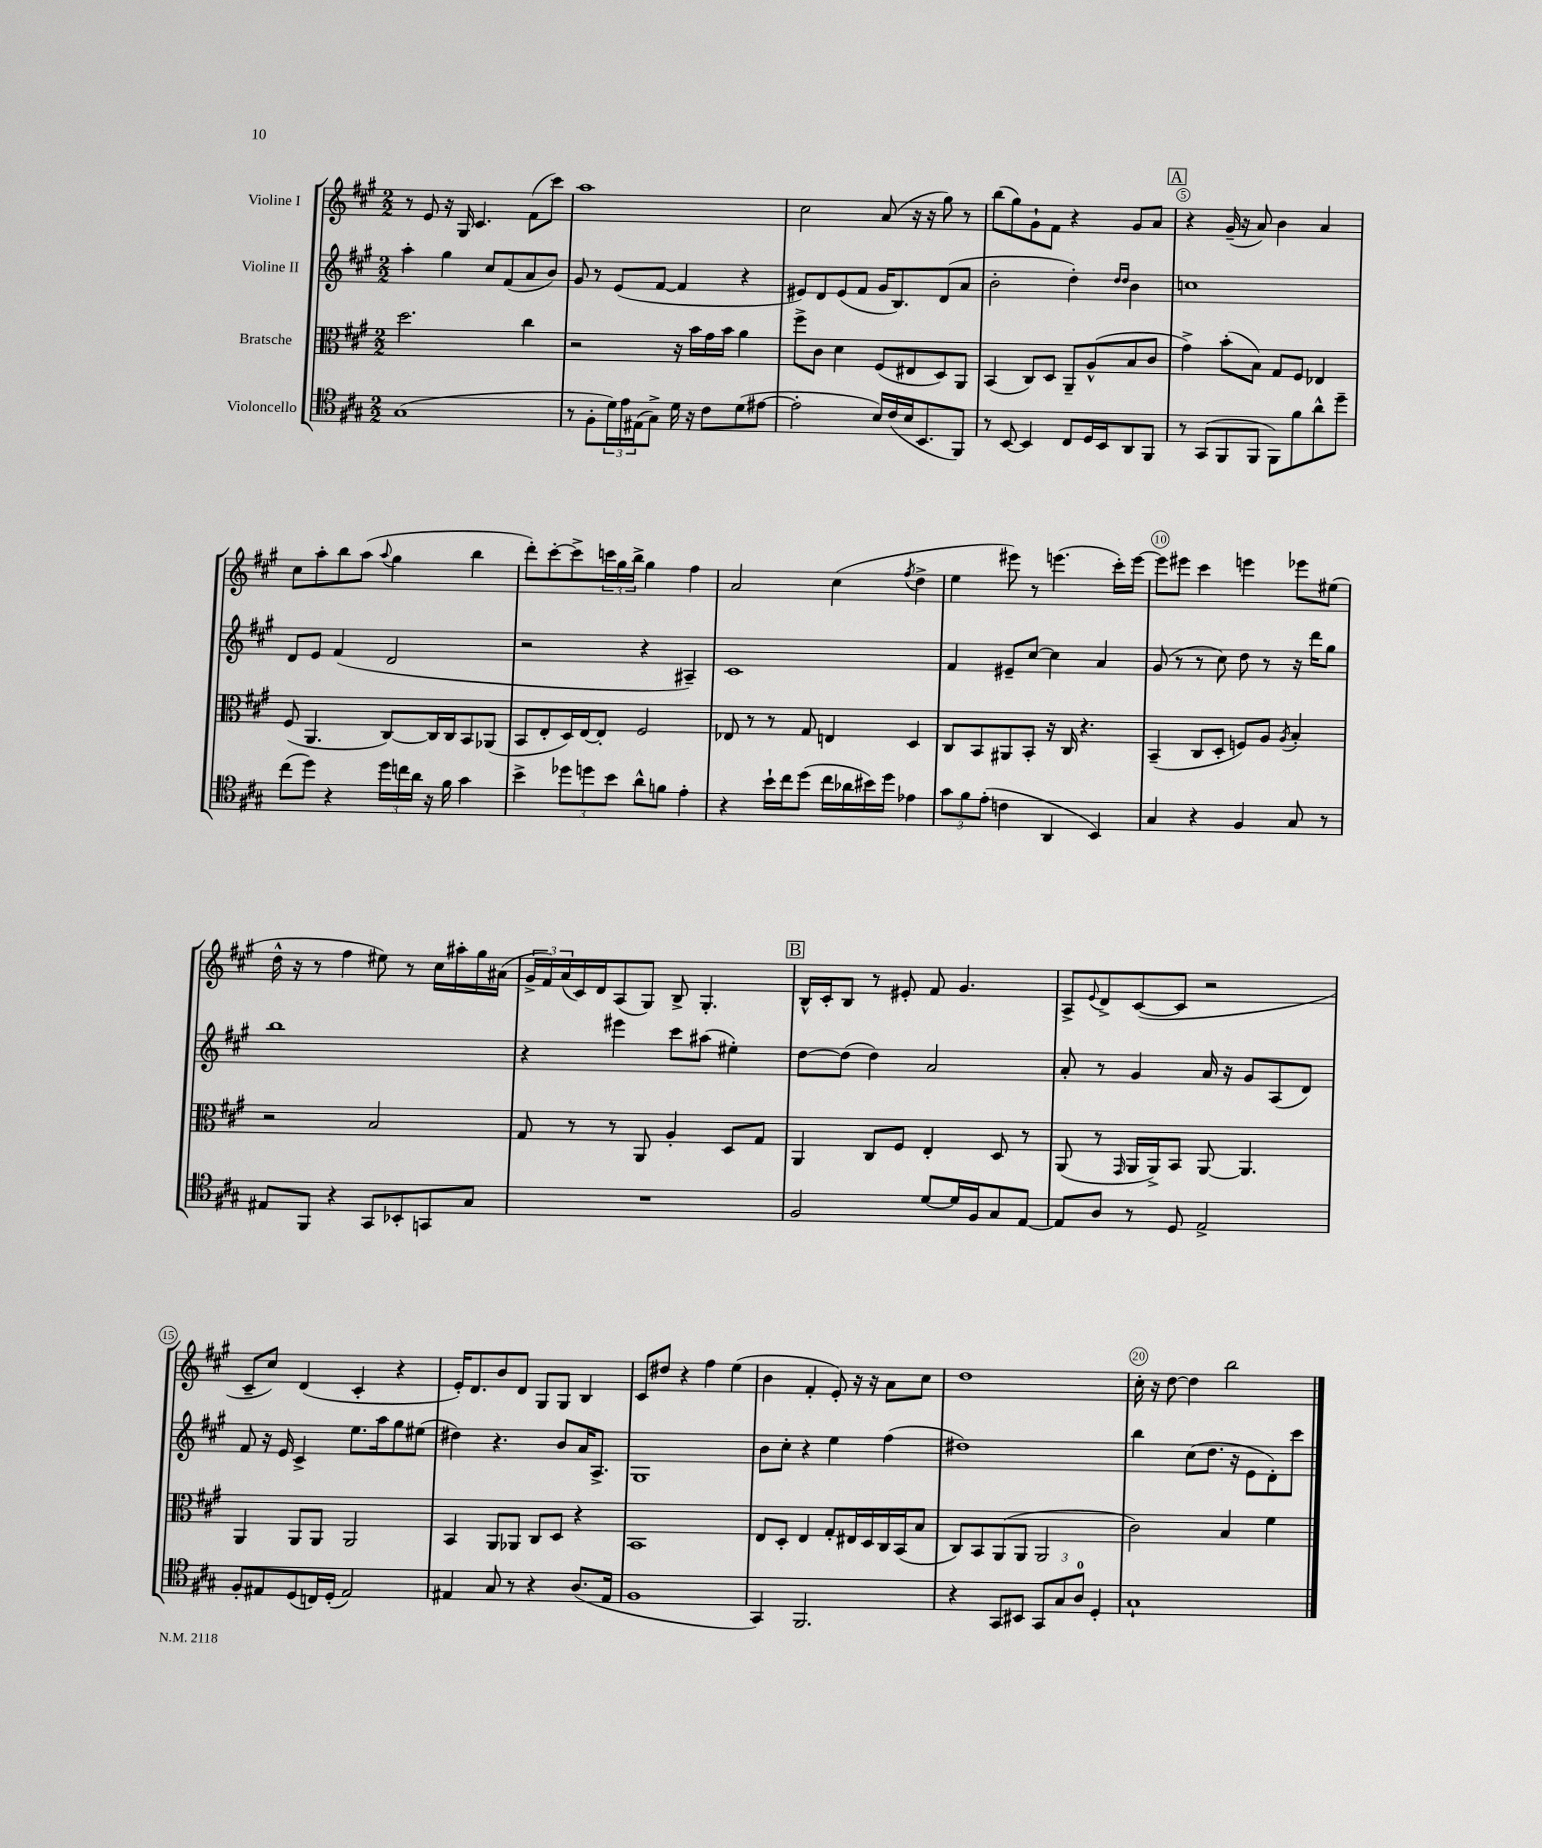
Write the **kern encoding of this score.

**kern	**kern	**kern	**kern
*part4	*part3	*part2	*part1
*staff4	*staff3	*staff2	*staff1
*I"Violoncello	*I"Bratsche	*I"Violine II	*I"Violine I
*clefC4	*clefC3	*clefG2	*clefG2
*k[f#c#g#]	*k[f#c#g#]	*k[f#c#g#]	*k[f#c#g#]
*M2/2	*M2/2	*M2/2	*M2/2
=1	=1	=1	=1
(1G#	2.dd\	4aa'\	8r
.	.	.	8e/
.	.	4gg#\	16r
.	.	.	16G#/
.	.	.	4.c#/
.	.	8cc#/L	.
.	.	(8f#/	.
.	4cc#\	8a/	(8f#\L
.	.	8b/J)	8ccc#\J)
=2	=2	=2	=2
8r	2r	8g#/	1aa
8F#'\L	.	8r	.
24d\L)	.	(8e/L	.
24e\	.	.	.
(24E#X\J	.	.	.
8G#^\J)	.	[8f#/J	.
16d\	16r	4f#/]	.
16r	16b\LL	.	.
8c#\L	16g#\	.	.
.	16b\JJ	.	.
(8d\	4a\	4r	.
[8e#X\J	.	.	.
=3	=3	=3	=3
2e#'\]	8ff#^\L	8e#X/L)	2cc#\
.	8c#\J	8d/	.
.	4d\	(8e#/	.
.	.	8f#/J	.
16B/LL)	(8F#/L	16g#/KL	(8a/
(16c#/	.	8.B/)	.
16B/J	8E#X/	.	16r
8.BB/	.	.	16r
.	8D/)	(8d/	8gg#\)
8FF#/J)	8AA/J	8a/J	8r
=4	=4	=4	=4
8r	(4BB/	2b'\	(8bb\L
[8BB/	.	.	8gg#\)
4BB/]	8C#/L)	.	8g#`\
.	8D/J	.	8f#\J
8C#/L	8AA~/L	4dd'\)	4r
16D/L	(8A^^/	.	.
16BB/J	.	.	.
.	.	16qqdd/LL	.
.	.	16qqdd/JJ	.
8AA/	8B/	4b\	8g#/L
8FF#/J	8c#/J	.	8a/J
!!LO:REH:place=s1:t=A
=5	=5	=5	=5
8r	4g#^\)	1ccn	4r
(8GG#/L	.	.	.
8FF#/	(8b'\L	.	(16g#~/
.	.	.	16r
8FF#/J	8B\J)	.	8a/)
8FF#\L)	8G#/L	.	4b\
8f#\	8F#/J	.	.
8a^^\	4E-X/	.	4a/
8dd~\J	.	.	.
!!LO:LB:g=z
=6	=6	=6	=6
(8cc#\L	(8F#/	8d/L	8cc#\L
8dd\J)	4.AA/	8e/J	8aa'\
4r	.	(4f#/	8bb\
.	.	.	(8aa\J
.	.	.	8qqaa/
24dd\LL	[8C#/L)	2d/	4gg#\
24ccn\	.	.	.
24a\JJ	.	.	.
16r	16C#/L]	.	.
16f#\	16C#/J	.	.
4g#\	8BB/	.	4bb\
.	(8AA-X/J	.	.
=7	=7	=7	=7
4b^\	8BB/L	2r	8ddd'\L)
.	8E'/	.	[8ccc#'\
12dd-X\L	16D/L)	.	8ccc#^\]
.	[16E/J	.	.
12ddn\	.	.	.
.	8E'/J]	.	24cccn\L
12b\J	.	.	24gg#\
.	.	.	24bb^\JJ
8a^^\L	2F#/	4r	4gg#\
8fn\J	.	.	.
4e'\	.	4A#X~/)	4ff#\
=8	=8	=8	=8
4r	8E-X/	1c#	2a/
.	8r	.	.
16b`\LL	8r	.	.
16cc#\J	.	.	.
(8dd\J	8G#/	.	.
16cc#\LL	4En/	.	(4cc#\
16a-X\	.	.	.
16b#X\)	.	.	.
16dd\JJ	.	.	.
.	.	.	8qff#/
4e-X\	4D/	.	4dd^\
=9	=9	=9	=9
12g#\L	8C#/L	4f#/	4ee\
12f#\	.	.	.
.	8BB/	.	.
(12e'\J	.	.	.
4cn\	8AA#X/	8e#X~/L	8eee#X\)
.	8BB'/J	[8cc#/J	8r
4AA/	16r	4cc#\]	(4.eeen\
.	16C#/	.	.
.	4.r	.	.
4BB/)	.	4a/	.
.	.	.	16ccc#'\LL)
.	.	.	[16eee\JJ
=10	=10	=10	=10
4G#/	(4BB~/	(8g#/	8eee\L]
.	.	8r	8eee#X\J
4r	8C#/L	8r	4ccc#\
.	8D'/J	8cc#\)	.
4F#/	8Fn/L)	8dd\	4eeen\
.	8A/J	8r	.
.	8qA/	.	.
8G#/	4B'/	16r	8eee-X\L
.	.	16ddd\KL	.
8r	.	8gg#\J	(8ee#X\J
!!LO:LB:g=z
=11	=11	=11	=11
8E#X/L	2r	1bb	16dd^^\
.	.	.	16r
8FF#/J	.	.	8r
4r	.	.	4ff#\
8GG#/L	2B/	.	8ee#X\)
8BB-X'/	.	.	8r
8GGn/	.	.	16cc#\LL
.	.	.	16aa#X'\
8G#/J	.	.	16gg#\
.	.	.	(16a#X\JJ
=12	=12	=12	=12
1r	8G#/	4r	24g#^/LL
.	.	.	24f#/)
.	.	.	(24a/
.	8r	.	16c#/)
.	.	.	16d/J
.	8r	4eee#X\	(8A/
.	8AA/	.	8G#/J)
.	4A'/	8ccc#\L	8B^/
.	.	(8aa#X\J	4.G#'/
.	8D/L	4ee#X'\)	.
.	8G#/J	.	.
!!LO:REH:place=s1:t=B
=13	=13	=13	=13
2F#/	4AA/	[8dd\L	16B^^/LL
.	.	.	16c#'/J
.	.	(8dd\J]	8B/J
.	8C#/L	4dd\)	8r
.	8F#/J	.	8e#X'/
[8d/L	4E'/	2a/	8f#/
16d/L]	.	.	4.g#/
16F#/J	.	.	.
8G#/	8D/	.	.
[8E/J	8r	.	.
=14	=14	=14	=14
8E/L]	(8AA/	8a'/	8A^/L
.	.	.	8qqe/
8A/J	8r	8r	8d^/
.	16qqGG#/	.	.
8r	16AA/LL	4g#/	([8c#/
.	16AA^/J)	.	.
8D/	8BB/J	.	8c#/J]
2E^/	[8AA/	16a/	2r
.	.	16r	.
.	4.AA/]	8g#/L	.
.	.	(8A/	.
.	.	8d/J)	.
!!LO:LB:g=z
=15	=15	=15	=15
8F#'/L	4AA/	8f#/	8c#~/L
8E#X/	.	16r	8cc#/J)
.	.	16e/	.
(8D/	8AA/L	4c#^/	(4d/
16Cn/L)	8AA/J	.	.
(16D'/JJ	.	.	.
2E#/)	2AA/	8.ee\L	4c#'/
.	.	16aa\k	.
.	.	8gg#\	4r
.	.	(8ee#X\J	.
=16	=16	=16	=16
4E#X/	4BB/	4dd#X\)	16e'/KL)
.	.	.	8.d/
8G#/	8AA/L	4.r	8b/
8r	8AA-X/J	.	8d/J
4r	8C#/L	.	8G#/L
.	8D/J	8b/L	8G#/J
(8.A/L	4r	16a/K	4B/
.	.	8.A^/J	.
16E#/Jk	.	.	.
=17	=17	=17	=17
1F#	1BB	1G#	8c#/L
.	.	.	8dd#X/J
.	.	.	4r
.	.	.	4ff#\
.	.	.	(4ee\
=18	=18	=18	=18
4GG#/)	8E/L	8b\L	4b\
.	8D'/J	8cc#'\J	.
2.FF#/	4E/	4r	4f#'/
.	8G#'/L	4ee\	8e'/)
.	16E#X/L	.	16r
.	16D/	.	16r
.	16C#/	(4ff#\	8a\L
.	(16BB/J	.	.
.	8B/J	.	8cc#\J
=19	=19	=19	=19
4r	8C#/L)	1dd#X)	1dd
.	8BB/	.	.
8GG#/L	(8AA/	.	.
8BB#X/J	8AA/J	.	.
12GG#/L	2AA/	.	.
12G#/	.	.	.
12A/J	.	.	.
4D'/	.	.	.
=20	=20	=20	=20
1G#`	2c#\)	4bb\	16cc#'\
.	.	.	16r
.	.	.	[8dd\
.	.	(8cc#\L	4dd\]
.	.	8.dd\J	.
.	4B/	.	2bb\
.	.	16r	.
.	.	8e\L	.
.	4f#\	8d'\)	.
.	.	8ccc#\J	.
==	==	==	==
*-	*-	*-	*-
